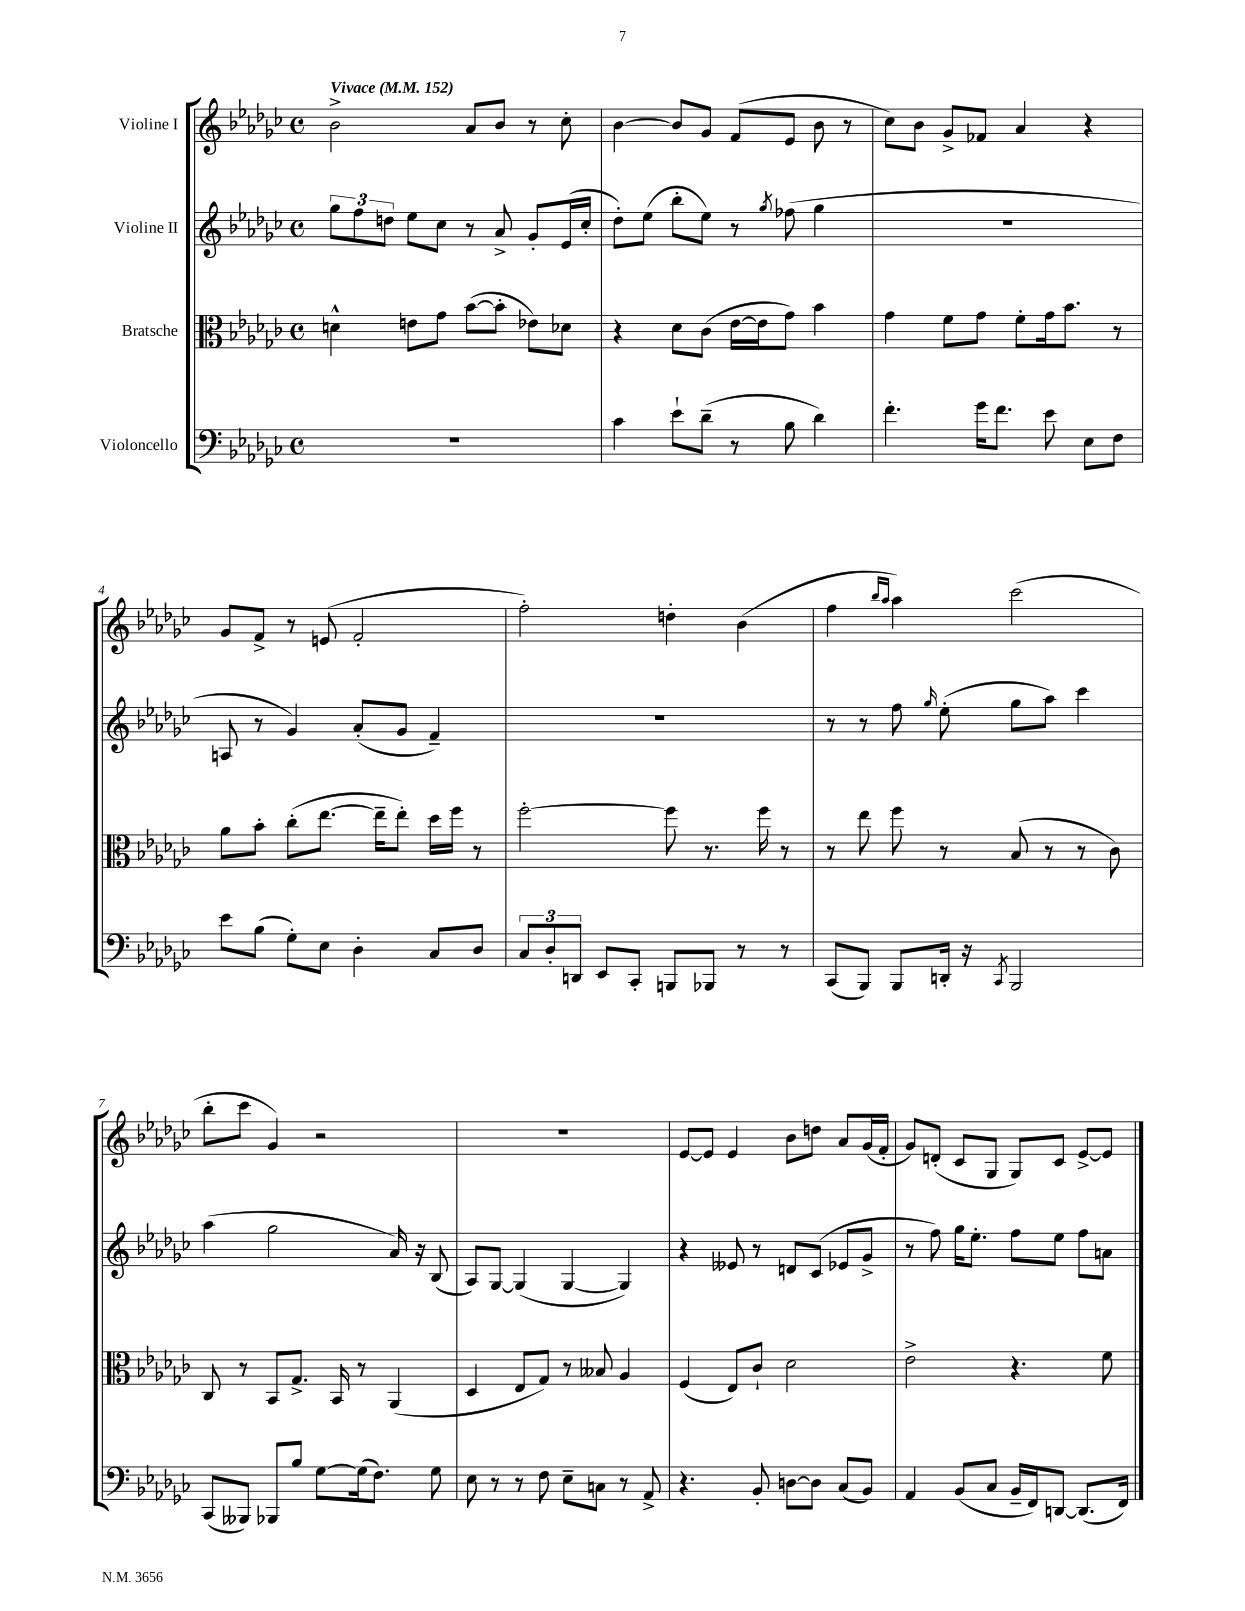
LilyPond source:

<<
\new StaffGroup <<
\new Staff = "s0" \with { instrumentName = "Violine I" } {
    \clef treble \key ges \major \defaultTimeSignature \time 4/4 \tempo "Vivace" 4 = 152
    \autoBeamOff bes'2-> aes'8[ bes'8] r8 ces''8-. |
    bes'4~ bes'8[ ges'8] f'8[( ees'8] bes'8 r8 |
    ces''8[) bes'8] ges'8[-> fes'8] aes'4 r4 |
    ges'8[ f'8]-> r8 e'8( f'2-. |
    f''2-.) d''4-. bes'4( |
    f''4 \grace { bes''16[ aes''16] } aes''4) ces'''2( |
    bes''8[-. ces'''8] ges'4) r2 |
    R1 |
    ees'8[~ ees'8] ees'4 bes'8[ d''8] aes'8[ ges'16( f'16]-. |
    ges'8[) d'8]-.( ces'8[ ges8] ges8[) ces'8] ees'8[~-> ees'8] \bar "|." |
}
\new Staff = "s1" \with { instrumentName = "Violine II" } {
    \clef treble \key ges \major \defaultTimeSignature \time 4/4
    \autoBeamOff \tuplet 3/2 { ges''8[ f''8 d''8] } ees''8[ ces''8] r8 aes'8-> ges'8[-. ees'16( ces''16]-. |
    des''8[-.) ees''8]( bes''8[-. ees''8]) r8 \acciaccatura { ges''8 } fes''8( ges''4 |
    R1 |
    a8 r8 ges'4) aes'8[-.( ges'8] f'4--) |
    R1 |
    r8 r8 f''8 \grace { ges''16 } ees''8-.( ges''8[ aes''8]) ces'''4 |
    aes''4( ges''2 aes'16) r16 bes8( |
    aes8[) ges8]~ ges4( ges4~ ges4) |
    r4 eeses'8 r8 d'8[ ces'8]( ees'8[ ges'8]-> |
    r8 f''8) ges''16[ ees''8.]-. f''8[ ees''8] f''8[ a'8] \bar "|." |
}
\new Staff = "s2" \with { instrumentName = "Bratsche" } {
    \clef alto \key ges \major \defaultTimeSignature \time 4/4
    \autoBeamOff d'4-^ e'8[ ges'8] bes'8[~( bes'8]-. ees'8[) des'8] |
    r4 des'8[ ces'8]( ees'16[~ ees'16 ges'8]) bes'4 |
    ges'4 f'8[ ges'8] f'8[-. ges'16 bes'8.] r8 |
    aes'8[ bes'8]-. ces''8[-.( ees''8.]~ ees''16[-- ees''8]-.) des''16[ f''16] r8 |
    f''2~-. f''8 r8. f''16 r8 |
    r8 ees''8 f''8 r8 bes8( r8 r8 ces'8) |
    ces8 r8 bes,8[ ges8.]-> bes,16 r8 aes,4( |
    des4 ees8[ ges8]) r8 beses8 aes4 |
    f4( ees8[) ces'8]-! des'2 |
    ees'2-> r4. f'8 \bar "|." |
}
\new Staff = "s3" \with { instrumentName = "Violoncello" } {
    \clef bass \key ges \major \defaultTimeSignature \time 4/4
    \autoBeamOff R1 |
    ces'4 ees'8[-! des'8]--( r8 bes8 des'4) |
    f'4.-. ges'16[ f'8.] ees'8 ees8[ f8] |
    ees'8[ bes8]( ges8[-.) ees8] des4-. ces8[ des8] |
    \tuplet 3/2 { ces8[ des8-. d,8] } ees,8[ ces,8]-. b,,8[ bes,,8] r8 r8 |
    ces,8[( bes,,8]) bes,,8[ d,16]-. r16 \acciaccatura { ces,8 } bes,,2 |
    ces,8[( beses,,8]) bes,,8[ bes8] ges8[~ ges16( f8.]) ges8 |
    ees8 r8 r8 f8 ees8[-- c8] r8 aes,8-> |
    r4. bes,8-. d8[~ d8] ces8[( bes,8]) |
    aes,4 bes,8[( ces8] bes,16[-- f,16) d,8]~ d,8.[( f,16]) \bar "|." |
}
>>
>>
